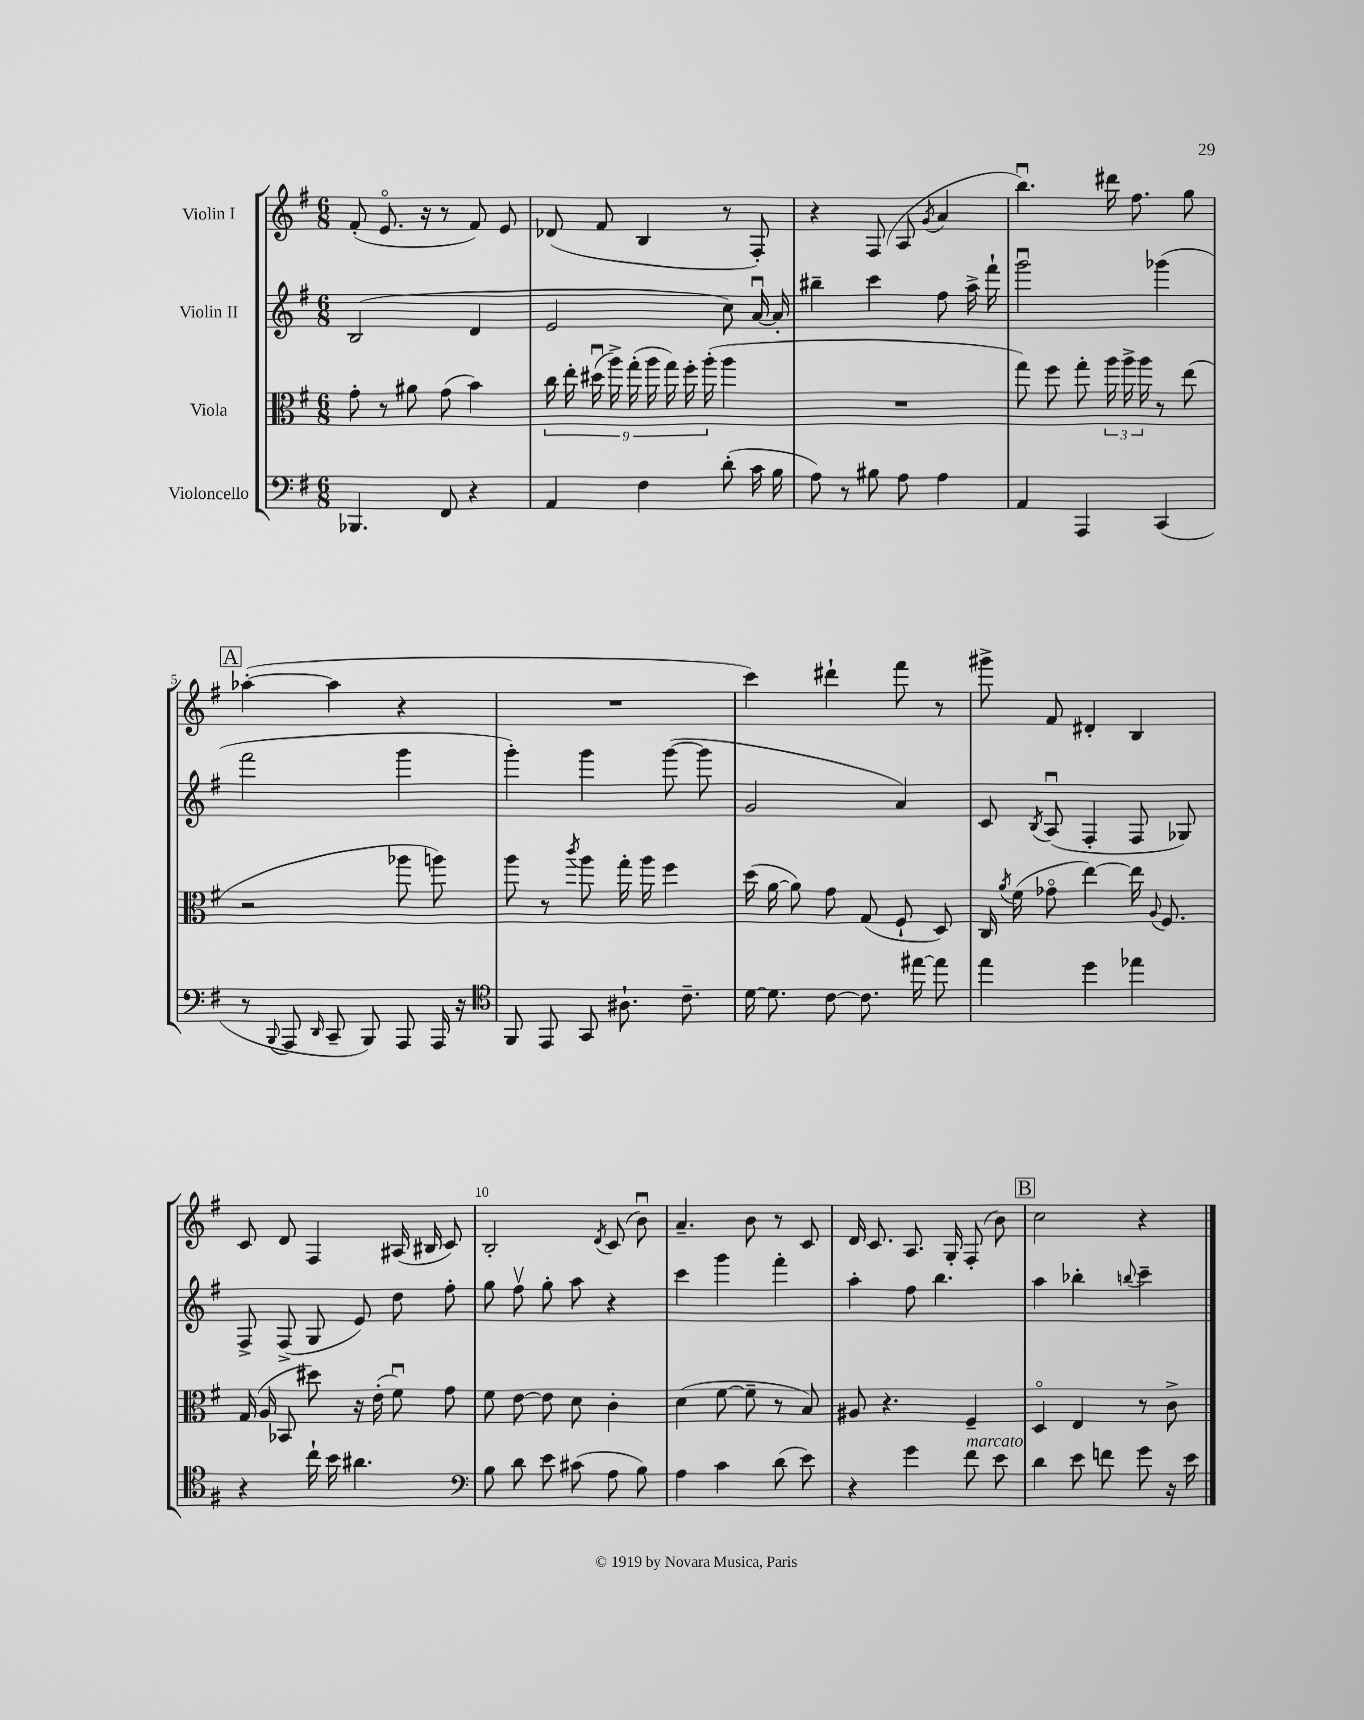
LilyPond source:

<<
\new StaffGroup <<
\new Staff = "s0" \with { instrumentName = "Violin I" } {
    \clef treble \key g \major \numericTimeSignature \time 6/8
    \autoBeamOff fis'8-.( e'8.\flageolet r16 r8 fis'8) e'8 |
    des'8( fis'8 b4 r8 fis8-.) |
    r4 fis8( a8 \acciaccatura { g'8 } a'4 |
    b''4.\downbow) dis'''16 fis''8. g''8 |
    \mark \markup { \box "A" } aes''4~-.( aes''4 r4 |
    R2. |
    c'''4) dis'''4-! fis'''8 r8 |
    gis'''8-> fis'8 dis'4-. b4 |
    c'8 d'8 fis4 ais16( bis16 c'8) |
    b2-. \acciaccatura { d'8 } c'8( b'8\downbow) |
    a'4.-- b'8 r8 c'8 |
    d'16 c'8. a8. g16-. fis8-.( b'8) |
    \mark \markup { \box "B" } c''2 r4 \bar "|." |
}
\new Staff = "s1" \with { instrumentName = "Violin II" } {
    \clef treble \key g \major \numericTimeSignature \time 6/8
    \autoBeamOff b2( d'4 |
    e'2 c''8) a'16~\downbow a'16-. |
    bis''4-- c'''4 fis''8 a''16-> fis'''16-! |
    g'''2\downbow ges'''4( |
    \mark \markup { \box "A" } fis'''2 g'''4 |
    g'''4-.) g'''4 g'''8~( g'''8 |
    g'2 a'4) |
    c'8 \acciaccatura { b8 } a8\downbow( fis4-. fis8 ges8) |
    fis8-> fis8->( g8 e'8) d''8 fis''8-. |
    g''8 fis''8\upbow g''8-. a''8 r4 |
    c'''4 g'''4 fis'''4-. |
    a''4-. fis''8 b''4. |
    \mark \markup { \box "B" } a''4 bes''4-. \appoggiatura { b''8 } c'''4-- \bar "|." |
}
\new Staff = "s2" \with { instrumentName = "Viola" } {
    \clef alto \key g \major \numericTimeSignature \time 6/8
    \autoBeamOff g'8-. r8 ais'8 g'8( b'4) |
    \tuplet 9/8 { c''16 e''16-. dis''16\downbow( a''16->) g''16-.( a''16 g''16) fis''16-. a''16-.( } a''4 |
    R2. |
    g''8) fis''8 g''8-. \tuplet 3/2 { a''16 a''16-> a''16 } r8 e''8( |
    \mark \markup { \box "A" } r2 aes''8 a''8) |
    a''8 r8 \acciaccatura { c'''8 } a''8 g''16-. a''16 fis''4 |
    d''16( a'16~ a'8) g'8 g8( fis8-! d8) |
    c16 \acciaccatura { a'8 } fis'16( ges'8\flageolet e''4~) e''16 \appoggiatura { a8 } fis8. |
    g16( a16 bes,8 dis''8) r16 e'16-.( fis'8\downbow) g'8 |
    fis'8 e'8~ e'8 d'8 c'4-. |
    d'4( fis'8~ fis'8-- r8 b8) |
    ais8 r4. fis4-- |
    \mark \markup { \box "B" } d4\flageolet e4 r8 c'8-> \bar "|." |
}
\new Staff = "s3" \with { instrumentName = "Violoncello" } {
    \clef bass \key g \major \numericTimeSignature \time 6/8
    \autoBeamOff bes,,4. fis,8 r4 |
    a,4 fis4 d'8-.( c'16 b16 |
    a8) r8 bis8 a8 a4 |
    a,4 a,,4 c,4( |
    \mark \markup { \box "A" } r8 \appoggiatura { b,,8 } a,,8 \grace { d,16 } c,8-- b,,8) a,,8 a,,16 r16 |
    \clef tenor fis,8 e,8 g,8 ais8.-! c'8.-- |
    d'16~ d'8. c'8~ c'8. eis''16~ eis''8 |
    e''4 d''4 ees''4 |
    r4 c''16-! b'16 ais'4. |
    \clef bass b8 d'8 e'8 cis'8( a8 b8) |
    a4 c'4 d'8( e'8) |
    r4 g'4 fis'8^\markup { \italic "marcato" } e'8 |
    \mark \markup { \box "B" } d'4 e'8 f'8 g'8 r16 e'16 \bar "|." |
}
>>
>>
\layout { \context { \Score \override BarNumber.break-visibility = ##(#f #t #t) barNumberVisibility = #(every-nth-bar-number-visible 5) } }
